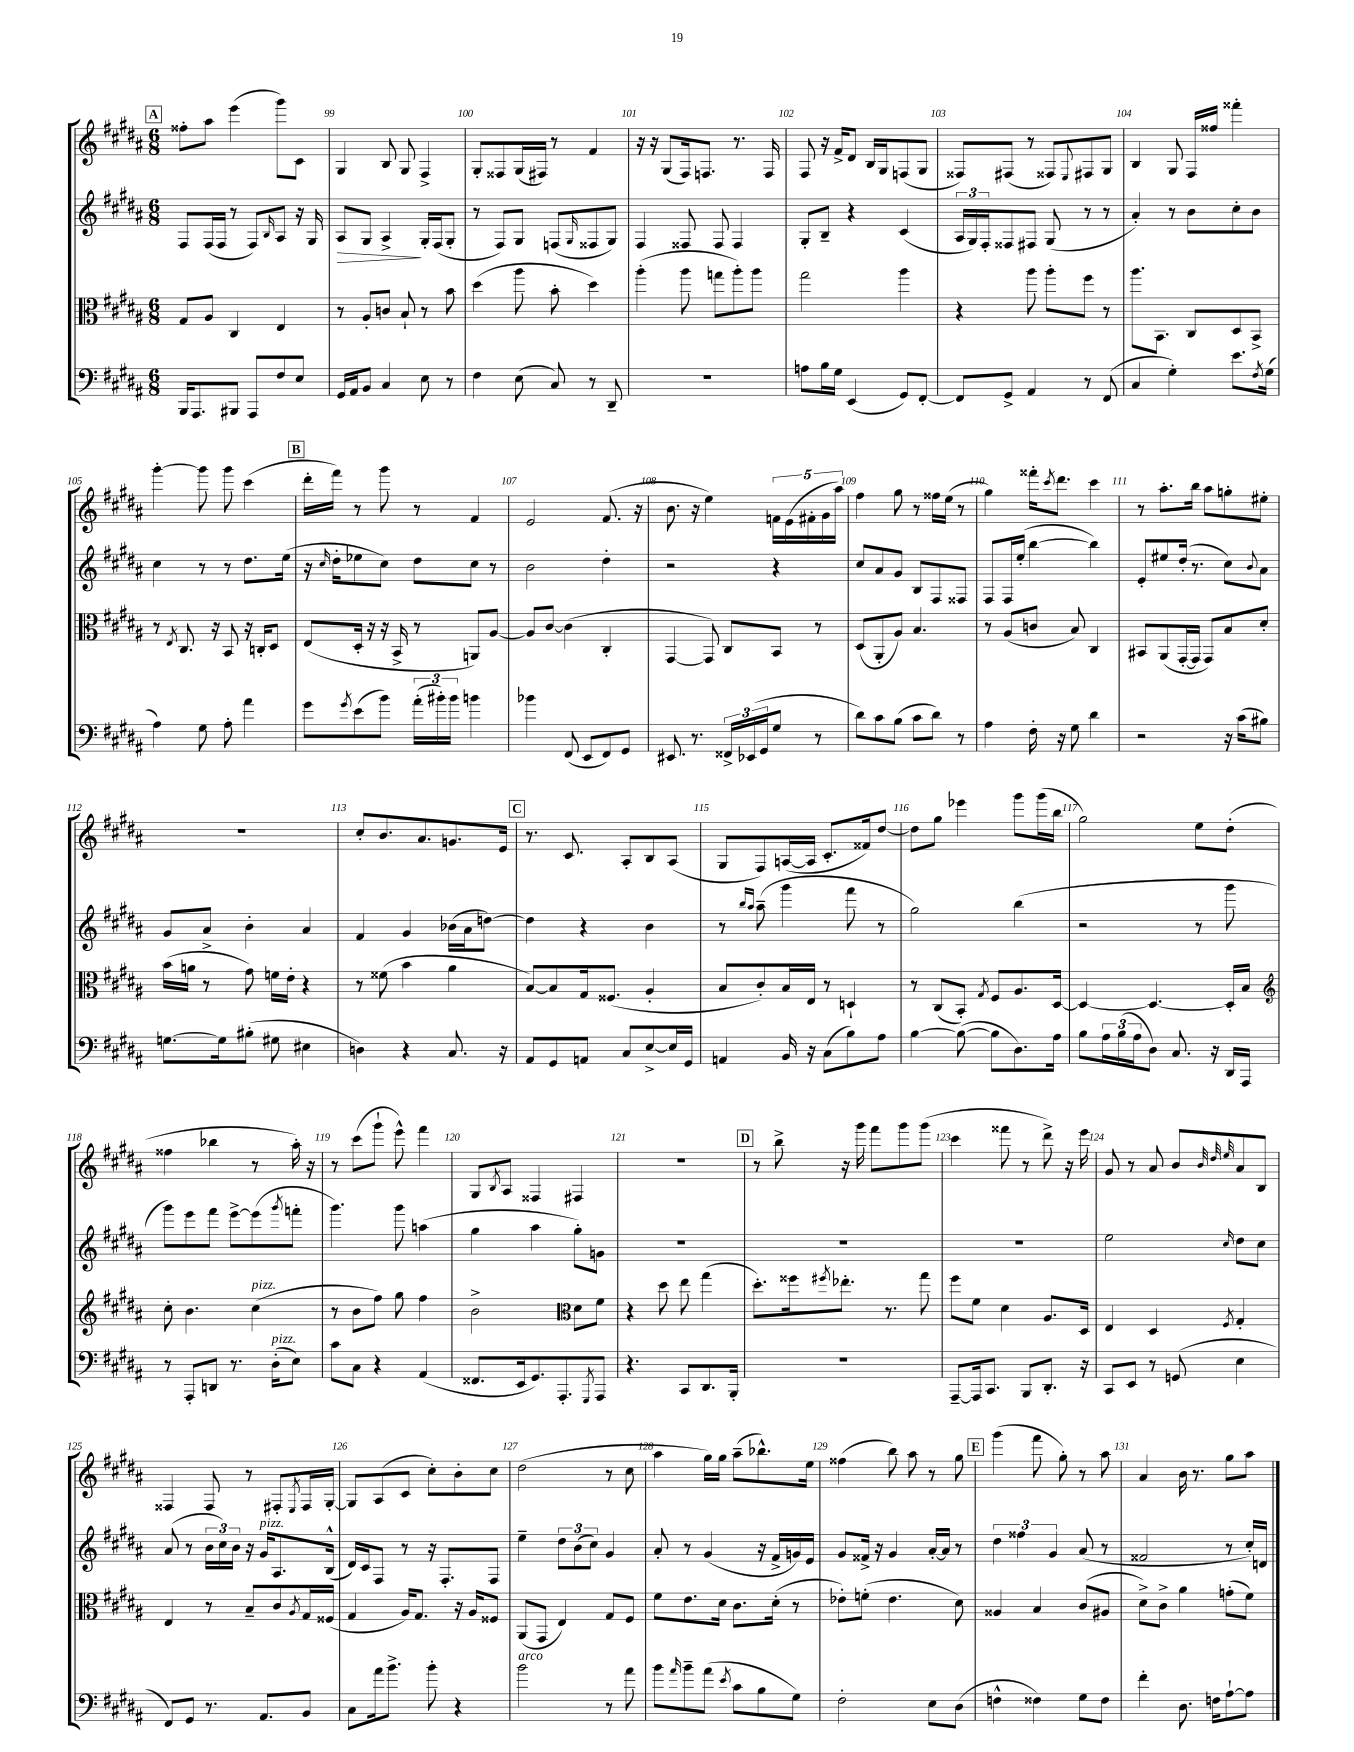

**kern	**kern	**kern	**kern
*staff4	*staff3	*staff2	*staff1
*clefF4	*clefC3	*clefG2	*clefG2
*k[f#c#g#d#a#]	*k[f#c#g#d#a#]	*k[f#c#g#d#a#]	*k[f#c#g#d#a#]
*M6/8	*M6/8	*M6/8	*M6/8
16BBB/LK	8G#/L	8F#/L	8ff##'\L
8.AAA#/	.	.	.
.	8A#/J	(16F#/L	8aa#\J
.	.	16F#/JJ	.
8BBB#/J	4C#/	8r	(4eee\
8AAA#/L	.	8F#/L)	.
.	.	16qqB/	.
8F#/	4E/	8A#/J	8ggg#\L)
8E/J	.	16r	8c#\J
.	.	16G#/	.
=	=	=	=
16GG#/LL	8r	8A#/L	4G#/
16AA#/J	.	.	.
8BB/J	8A#'/L	8G#/J	.
4C#/	8c/J	4A#^/	8B/
.	8B`/	.	8G#/
8E\	8r	16G#'/LL	4F#^/
.	.	(16F#/J	.
8r	8b\	8G#'/J	.
=	=	=	=
4F#\	(4dd#\	8r	8G#'/L
.	.	8F#/L)	8F##/
(8E\	8aa#\	8G#/J	(16G#/L
.	.	.	16F#/JJ)
8C#/)	8b'\	(8F/L	8r
.	.	16qqG#/	.
8r	4dd#\)	8F##/	4f#/
8DD#~/	.	8G#/J)	.
=	=	=	=
2.r	(4aa#'\	4F#/	16r
.	.	.	16r
.	.	.	(8G#/L
.	8aa#\	8F##/	16F#/k)
.	.	.	8.F/J
.	8gg\L	8F##/	.
.	8aa#'\)	4F##/	8.r
.	8aa#\J	.	.
.	.	.	16F/
=	=	=	=
8A\L	2gg#\	8G#'/L	8F#/
16B\L	.	8B~/J	16r
16G#\JJ	.	.	16f#^/LK
(4EE/	.	4r	8d#/J
.	.	.	16B/LL
.	.	.	16G#/J
8GG#/L)	4aa#\	(4c#/	(8F/
[8FF#'/J	.	.	8G#/J
=	=	=	=
8FF#/]L	4r	24A#/LL	8F##/L)
.	.	24G#/)	.
.	.	24F#'/J	.
8GG#^/J	.	8F##/	(8F#/J
4AA#/	8aa#\	8F#/J	8r
.	8aa#'\L	(8G#/	8F##/L)
.	.	.	8qqE/
8r	8ff#\J	8r	8F#/
(8FF#/	8r	8r	8G#/J
=	=	=	=
4C#/	8.aa#\L	4a#'/)	4B/
.	8.BB\J	.	.
4G#'\)	.	8r	8G#/
.	8C#/L	8b\L	16F#/LL
.	.	.	16ff##/JJ
8.e\L	8D#/	8cc#'\	4fff##'\
.	8BB^/J	8b\J	.
8qF#/	.	.	.
(16G#\Jk	.	.	.
=	=	=	=
4A#\)	8r	4cc#\	[4ggg#'\
.	8qE/	.	.
.	8.C#/	.	.
8G#\	.	8r	8ggg#\]
.	16r	.	.
8A#'\	8BB/	8r	8ggg#\
4a#\	16r	8.dd#\L	(4ccc#\
.	16C'/LK	.	.
.	8D#/J	.	.
.	.	(16ee\Jk	.
=	=	=	=
8g#\L	(8E/L	16r	16ddd#'\LL
.	.	16qqcc#/	.
.	.	16dd#'\LK	16fff#\JJ)
8qg#/	.	.	.
(8e\	16D#'/Jk	8ee-\	8r
.	16r	.	.
8b\J)	16r	8cc#\J)	8ggg#\
.	16BB^/	.	.
(24a#'\LL	8r	8dd#\L	8r
24b#'\)	.	.	.
24b#\JJ	.	.	.
4b\	8AA/L)	8cc#\J	4f#/
.	[8A#/J	8r	.
=	=	=	=
4b-\	8A#/]L	2b\	2e/
.	[8c#/J	.	.
(8FF#/	(4c#\]	.	.
8EE/L	.	.	.
8FF#/)	4C#'/	4dd#'\	(8.f#/
8GG#/J	.	.	.
.	.	.	16r
=	=	=	=
8.EE#/	[4GG#/	2r	8.b\
8.r	.	.	16r
.	8GG#/])	.	4ee\)
24FF##^/LL	8C#/L	.	.
(24EE-/	.	.	.
24GG#/J	.	.	.
8G#/J	8BB/J	4r	20f\LL
.	.	.	(20e\
.	.	.	20f#'\
8r	8r	.	.
.	.	.	20g#\
.	.	.	20aa#\JJ)
=	=	=	=
8d#\L)	(8D#/L	8cc#/L	4ff#\
8c#\	8AA#'/	8a#/	.
(8B\J	8A#/J)	8g#/J	8gg#\
8c#\L	4.B/	8B/L	8r
8d#\J)	.	8F#/	16ff##\LL
.	.	.	(16ee\JJ
8r	.	8F##/J	8r
=	=	=	=
4A#\	8r	8F#/L	4gg#\)
.	(8A#/L	16F#/L	.
.	.	(16ee'/JJ	.
16F#'\	8c/J	[4bb\	16fff##'\LK
.	.	.	8qccc#/
16r	.	.	8.ddd#\J
8G#\	8B/)	.	.
4d#\	4C#/	4bb\])	4ccc#\
=	=	=	=
2r	8BB#/L	8e'/L	8r
.	(8AA#/	8ee#/	8.aa#'\L
.	[16GG#'/L	(16dd#'/Jk	.
.	16GG#/]JJ	8.r	16bb\Jk
.	8GG#/L)	.	8aa#\L
16r	8B/	8cc#\L)	8gg'\
(16c#\LK	.	.	.
.	.	8qqb/	.
8B#\J)	8d#'/J	8a#\J	8ee#'\J
=	=	=	=
[8.G\L	(16b\LL	8g#/L	2.r
.	16a\JJ	.	.
.	8r	8a#^/J	.
16G\]k	.	.	.
(8B#'\J	8g#\)	4b'\	.
8G#\	16f\LL	.	.
.	16e'\JJ	.	.
4E#\	4r	4a#/	.
=	=	=	=
4D\)	8r	4f#/	8cc#'/L
.	(8f##\	.	8.b/
4r	4b\	4g#/	.
.	.	.	8.a#/
8.C#/	4a#\	(16b-\LL	8.g/
.	.	16a#\J	.
.	.	[8dd\J)	.
16r	.	.	16e/Jk
=	=	=	=
8AA#/L	[8B/L)	4dd\]	8.r
8GG#/	8B/]	.	.
.	.	.	8.c#/
8AA/J	16G#/k	4r	.
.	(8.F##/J	.	.
8C#/L	.	.	8A#'/L
[8E^/	4A#'/	4b\	8B/
16E/]L	.	.	(8A#/J
16GG#/JJ	.	.	.
=	=	=	=
4AA/	8B/L	8r	8G#/L
.	.	16qqbb/LL	.
.	.	16qqaa#/JJ	.
.	8c#'/)	(8aa#~\	8F#/)
16BB/	16B/L	4ggg#\	([16A/L
16r	16E/JJ	.	16A/]JJ
(8C#\L	8r	.	8.c#'/L
8B\)	4D`/	8fff#\	.
.	.	.	16f##/k)
8A#\J	.	8r	[8dd#/J
=	=	=	=
[4B\	8r	2gg#\)	8dd#\]L
.	(8C#/L	.	8gg#\J
(8B\_	8BB'/J)	.	4eee-\
.	8qG#/	.	.
8B\]L	8F#/L	.	.
8.D#\)	8.A#/	(4bb\	8ggg#\L
.	.	.	(16ggg#\L
16A#\Jk	[16D#/Jk	.	16bb\JJ
=	=	=	=
8B\L	4D#/_	2r	2gg#\)
24A#\L	.	.	.
(24B\	.	.	.
24A#\J	.	.	.
8D#\J)	4.D#/_	.	.
8.C#/	.	.	.
.	.	8r	8ee\L
16r	.	.	.
16DD#/LL	16D#'/]LL	8ggg#\	(8dd#'\J
16AAA#/JJ	16B/JJ	.	.
=	=	=	=
*	*clefG2	*	*
8r	8cc#'\	8ggg#\L)	4ff##\
8AAA#'/L	4.b\	8eee\	.
8DD/J	.	8fff#\J	4bb-\
8.r	.	[8eee^\L	.
.	(4cc#\	(8eee\]	8r
(16D#'\LK	.	.	.
.	.	8qggg#/	.
8E\J)	.	8fff'\J	16aa#'\)
.	.	.	16r
=	=	=	=
8c#\L	8r	4.ggg#\)	8r
8C#\J	8b\L	.	(8ccc#\L
4r	8ff#\J)	.	8ggg#`\J
.	8gg#\	8ggg#\	8eee^^\)
(4AA#/	4ff#\	(4aa\	4fff#\
=	=	=	=
8.FF##/L	2b^\	4gg#\	8G#/L
.	.	.	8qB/
.	.	.	8A#/J
16EE/k	.	.	.
8.GG#/)	.	4aa#\	4F##/
8.AAA#'/	.	.	.
*	*clefC3	*	*
.	8d#\L	8gg#'\L)	4F#/
8qGGG#/	.	.	.
8AAA#/J	8f#\J	8g\J	.
=	=	=	=
4.r	4r	2.r	2.r
.	8dd#\	.	.
8CC#/L	8ee\	.	.
8.DD#/	(4gg#\	.	.
16BBB'/Jk	.	.	.
=	=	=	=
2.r	8.dd#'\L)	2.r	8r
.	.	.	8bb^\
.	16ff##\k	.	.
.	8qff#/	.	.
.	8.ee-'\J	.	16r
.	.	.	16ggg#\
.	.	.	8fff#\L
.	8.r	.	.
.	.	.	8ggg#\
.	8gg#\	.	(8ggg#\J
=	=	=	=
[8AAA#~/L	8ff#\L	2.r	4ccc#\
16AAA#/]k	8f#\J	.	.
8.CC#/J	.	.	.
.	4d#\	.	8fff##\
8BBB/L	.	.	8r
8.DD#'/J	8.A#/L	.	8ddd#^\)
.	.	.	16r
16r	16D#/Jk	.	16eee\
=	=	=	=
8CC#/L	4E/	2ee\	8g#/
8EE/J	.	.	8r
8r	4D#/	.	8a#/
(8GG/	.	.	8b/L
.	.	.	32qqb/
.	.	.	32qqdd#/
.	8qF#/	16qqcc#/	32qqee/
4E\	4G#'/	8dd#\L	8a#/
.	.	8cc#\J	8B/J
=	=	=	=
8FF#/L)	4E/	(8a#/	4F##/
8GG#/J	.	8r	.
8.r	8r	24b\LL	8F##/
.	.	24cc#\)	.
.	.	24b\JJ	.
.	8B~/L	16r	8r
8.AA#/L	.	16g#/LK	.
.	8c#/	8.A#/	8F#'/L
.	8qA#/	.	8qE/
8BB/J	16G#/L	.	16F#/L
.	(16F##/JJ	(16B^^/Jk	[16G#'/JJ
=	=	=	=
8C#\L	4G#/	16d#/LL)	8G#/]L
.	.	16c#/J	.
16a#\k	.	8F#/J	(8A#/
8.b^\J	.	.	.
.	16A#/LK)	8r	8c#/J
.	8.G#/J	.	.
8b'\	.	16r	8cc#'\L)
.	.	8.F#'/L	.
4r	16r	.	8b'\
.	16A#/LK	.	.
.	8F##/J	8F#/J	8cc#\J
=	=	=	=
2b\	(8AA#/L	4ee~\	(2dd#\
.	8GG#/J	.	.
.	4E/)	12dd#\L	.
.	.	(12b\	.
.	.	12cc#\J)	.
8r	8G#/L	4g#/	8r
8a#\	8F#/J	.	8cc#\
=	=	=	=
8b\L	8f#\L	8a#'/	4aa#\
16qqa#/	.	.	.
8b~\	8.e\	8r	.
(8a#\J	.	(4g#/	16gg#\LL)
.	16d#\Jk	.	16gg#\JJ
8qe/	.	.	.
8c#\L	8.c#\L	.	(8aa#~\L
8B\	.	16r	8.bb-^^\)
.	(16d#'\Jk	16f#^/LL	.
8G#\J)	8r	16g/)	.
.	.	16e/JJ	16ee\Jk
=	=	=	=
2F#'\	8e-'\L)	8g#/L	(4ff##\
.	(8f'\J	16f##^/Jk	.
.	.	16r	.
.	4.e-\	4g#/	8bb\)
.	.	.	8aa#\
8E\L	.	[16a#'/LL	8r
.	.	16a#/]JJ	.
(8D#\J	8d#\)	8r	8gg#\
=	=	=	=
4F^^\	4A##/	6dd#\	(4ggg#\
.	.	6ff##\	.
4F##\)	4B/	.	8fff#\
.	.	6g#/	.
.	.	.	8gg#'\)
8G#\L	(8c#/L	(8a#/	8r
8F##\J	8A#/J	8r	8aa#\
=	=	=	=
4f#'\	8d#^\L)	2f##/	4a#/
.	8c#^\J	.	.
8.D#\	4a#\	.	16b\
.	.	.	8.r
16F\LK	.	.	.
[8A#`\	(8g'\L	8r	8gg#\L
8A#\]J	8f#\J)	16cc#'/LL)	8aa#\J
.	.	16d/JJ	.
==	==	==	==
*-	*-	*-	*-
